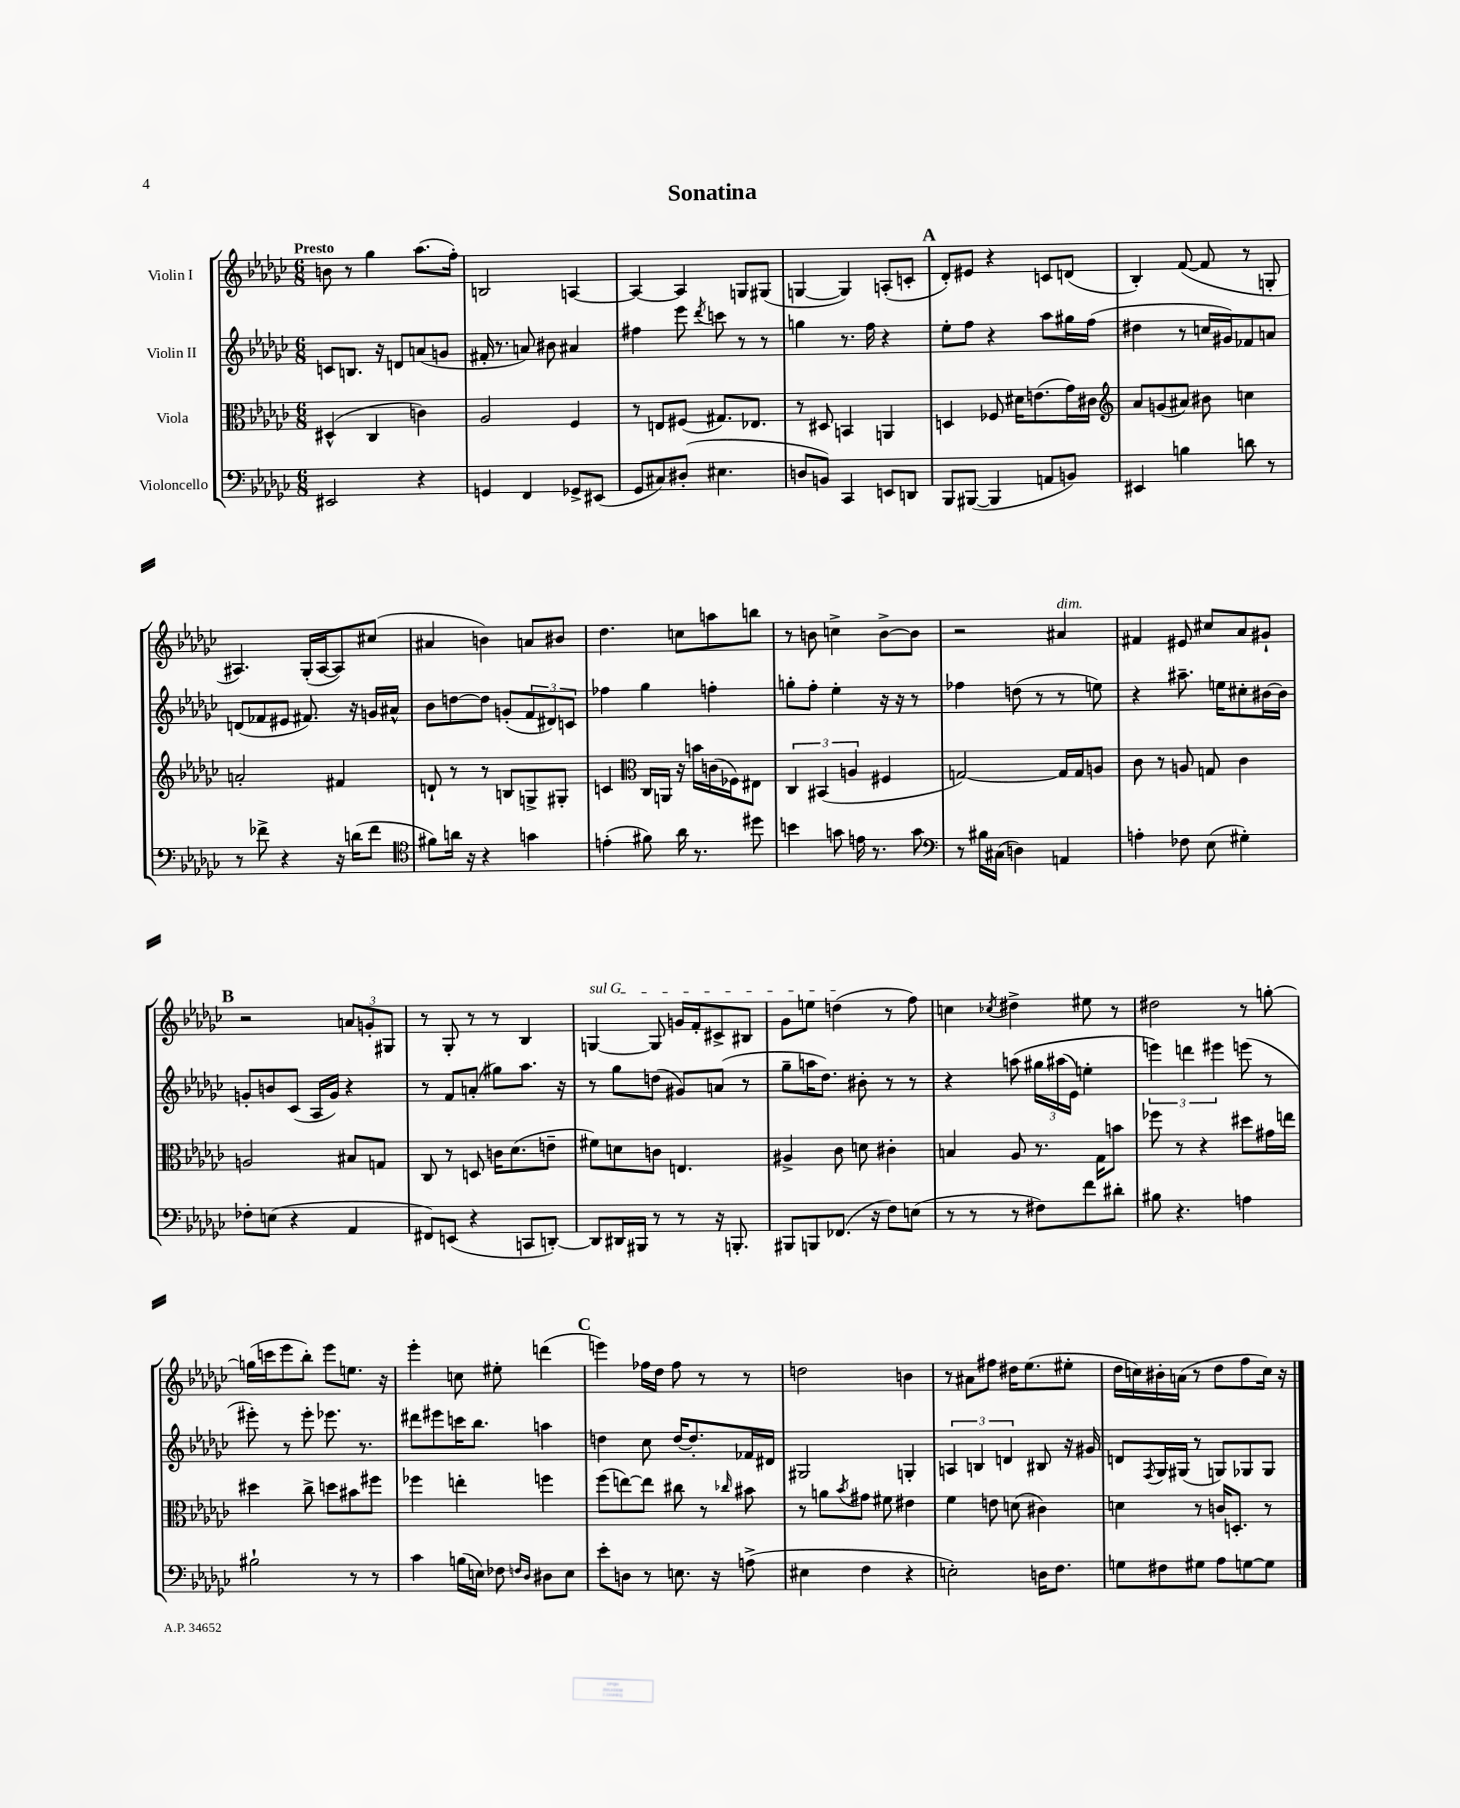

**kern	**kern	**kern	**kern
*part4	*part3	*part2	*part1
*staff4	*staff3	*staff2	*staff1
*I"Violoncello	*I"Viola	*I"Violin II	*I"Violin I
*clefF4	*clefC3	*clefG2	*clefG2
*k[b-e-a-d-g-c-]	*k[b-e-a-d-g-c-]	*k[b-e-a-d-g-c-]	*k[b-e-a-d-g-c-]
*M6/8	*M6/8	*M6/8	*M6/8
=1	=1	=1	=1
!	!	!	!LO:TX:a:B:t=Presto
2EE#X/	(4D#X^^/	8cn/L	8bn\
.	.	8.Bn/J	8r
.	4C-/	.	4gg-\
.	.	16r	.
.	.	8dn/L	.
4r	4cn\)	(8an/	(8.aa-\L
.	.	8gn/J	.
.	.	.	16ff'\Jk)
=2	=2	=2	=2
4GGn/	2A-/	16f#X'/	2Bn/
.	.	8.r	.
4FF/	.	8an/)	.
.	.	8b#X\	.
8GG-X^/L	4F/	4a#X/	[4An/
(8EE#X/J	.	.	.
=3	=3	=3	=3
8GG-/L	8r	4ff#X\	4A/_
8C#X/)	8En/L	.	.
(8D#X'/J	(8F#X/J	8eee-\	4A/]
.	.	8qddd-/	.
4.E#X\	8.G#X/L)	8cccn\	.
.	.	8r	8Gn/L
.	8.E-X/J	.	.
.	.	8r	(8G#X/J
=4	=4	=4	=4
8Dn/L	8r	4ggn\	[4Gn/
8BBn/J)	8D#X/	.	.
4CC-/	4BBn/	8.r	4G/])
.	.	16ff\	.
8EEn/L	4AAn/	4r	(8An'/L
8DDn/J	.	.	8cn'/J
!!LO:REH:place=s1:t=A
=5	=5	=5	=5
8BBB-/L	4Dn/	8ee-'\L	8d-'/L)
([8BBB#X/J	.	8ff\J	8e#X/J
4BBB#/]	8F-X/	4r	4r
.	16d#X\KL	.	.
.	(8.en\	.	.
8AAn/L	.	8aa-\L	8cn/L
8BBn/J)	16g-\L)	16gg#X\L	(8dn/J
.	16c#X\JJ	(16ff\JJ	.
=6	=6	=6	=6
*	*clefG2	*	*
4EE#X/	8a-/L	4dd#X\	4B-'/)
.	(8gn/	.	.
4Bn\	8a#X/J)	8r	([8f/
.	8b#X\	16ccn/LL	8f/]
.	.	16g#X/J)	.
8dn\	4ccn\	8f-X/	8r
8r	.	8an/J	8Gn'/
!!LO:LB:g=z
=7	=7	=7	=7
8r	2an'/	(8dn/L	4.A#X/)
8f-X^\	.	8f-X/	.
4r	.	8e#X/J	.
.	.	8.f#X/)	(16G-'/LL
.	.	.	[16A#/J
16r	4f#X/	.	8A#/])
(16dn\KL	.	16r	.
8f-\J	.	16gn/LL	(8cc#X/J
.	.	16a#X^^/JJ	.
=8	=8	=8	=8
*clefC4	*	*	*
8f#X\L)	8dn`/	8b-\L	4a#X/
16an\Jk	8r	[8ddn\	.
16r	.	.	.
4r	8r	8dd\J]	4bn\)
.	8Bn/L	(8gn'/L	.
4gn\	8Gn^/	12f/	8an/L
.	.	12d#X/)	.
.	8G#X'/J	.	8b#X/J
.	.	12cn/J	.
=9	=9	=9	=9
(4en'\	4cn/	4ff-X\	4.dd-\
*	*clefC3	*	*
8f#X\)	16C-/LL	4gg-\	.
.	16AAn/JJ	.	.
16a-\	16r	.	8ccn\L
8.r	16bn\LL	.	.
.	(16cn\	4ffn'\	8aan\
.	16F-X\J)	.	.
8dd#X\	8E#X\J	.	8bbn\J
=10	=10	=10	=10
4bn\	6C-/	8ggn'\L	8r
.	.	8ff'\J	8bn\
.	(6BB#X/	.	.
8gn\	.	4ee-'\	4ccn^\
.	6An/	.	.
16en\	.	.	.
8.r	.	.	.
.	4F#X/	16r	[8b^\L
.	.	16r	.
8g\	.	8r	8b\J]
=11	=11	=11	=11
*clefF4	*	*	*
8r	[2Gn/)	4ff-X\	2r
16B#X\LL	.	.	.
(16C#X\JJ	.	.	.
4Dn\)	.	(8ddn\	.
.	.	8r	.
!	!	!	!LO:TX:a:i:t=dim.
4AAn/	16G/LL]	8r	4a#X/
.	16G/J	.	.
.	8An/J	8een\)	.
=12	=12	=12	=12
4An'\	8c-\	4r	4f#X/
.	8r	.	.
8F-X\	8An/	8.aa#X~\	8e#X/
(8E-\	8Gn/	.	8cc#X/L
.	.	16een\KL	.
4G#X'\)	4c-\	8cc#X'\	8a-/
.	.	[16b#X\L	8g#X`/J
.	.	16b#\JJ]	.
!!LO:LB:g=z
!!LO:REH:place=s1:t=B
=13	=13	=13	=13
8F-X'\L	2An/	8gn'/L	2r
(8En\J	.	8bn/	.
4r	.	(8c-/J	.
.	.	16A-/LL	.
.	.	16g/JJ)	.
4AA-/	8B#X/L	4r	12an/L
.	.	.	12gn'/
.	8Gn/J	.	.
.	.	.	12G#X/J
=14	=14	=14	=14
8FF#X/L)	8C-/	8r	8r
(8EEn/J	8r	8f/L	8G-'/
4r	8Dn/	(8an'/J	8r
.	16cn\KL	8gg#X\L)	8r
.	(8.d-\	.	.
8CCn/L	.	8.aa-\J	4B-/
[8DDn'/J)	8en~\J	.	.
.	.	16r	.
=15	=15	=15	=15
!	!	!	!LO:TX:a:i:t=sul G
8DD/L]	8f#X\L)	8r	[4Gn/
16DD#X/L	8dn\	8gg-\L	.
16BBB#X/JJ	.	.	.
8r	8cn\J	(8ddn\J	8G/]
8r	4.En/	8g#X/L)	16gn/LL
.	.	.	16f'/J
16r	.	(8an/J	8c#X^/
8.BBBn'/	.	.	.
.	.	8r	8B#X/J
=16	=16	=16	=16
8BBB#X/L	4A#X^/	8gg-~\L	8g-\L
8BBBn/	.	16aan\K	8een\J
.	.	8.dd-\J)	.
(8.FF-X/J	8c-\	.	(4ddn\
.	8dn\	8b#X'\	.
16r	.	.	.
8F\L)	4c#X'\	8r	8r
(8En\J	.	8r	8ff\)
=17	=17	=17	=17
8r	4Bn/	4r	4ccn\
8r	.	.	.
.	.	.	8qcc-X/
8r	8A-/	(8aan\	4dd#X^\
8F#X\L)	8.r	24gg#X\LL	.
.	.	(24aa#X\	.
.	.	24e-\JJ)	.
8f\	.	4een'\	8ee#X\
.	16G-\KL	.	.
8d#X'\J	8bn\J	.	8r
=18	=18	=18	=18
8B#X\	8ff-X\	6eeen\)	2dd#X\
4.r	8r	.	.
.	.	6dddn\	.
.	4r	.	.
.	.	6eee#X\	.
4An\	8dd#X\L	(8eeen\	8r
.	16g#X\L	8r	[8ggn'\
.	16een\JJ	.	.
!!LO:LB:g=z
=19	=19	=19	=19
2B#X`\	4dd#X\	8eee#X'\)	(16ggn\LL]
.	.	.	16cccn\J
.	.	8r	8eee-\
.	8cc-^\	8eee#'\	8bb-'\J)
.	8ddn\L	8.eee-X\	8eee-\L
8r	8b#X\	.	8.een\J
.	.	8.r	.
8r	8ff#X\J	.	.
.	.	.	16r
=20	=20	=20	=20
4c-\	4ff-X\	8ddd#X\L	4eee-'\
.	.	8eee#X\	.
(16Bn\LL	4een'\	16cccn\K	8ccn\
16En\JJ)	.	8.bb-\J	.
8F-X\	.	.	8ee#X'\
16qqFn/LL	.	.	.
16qqD-/JJ	.	.	.
8D#X\L	4ffn\	4aan\	(4dddn\
8E\J	.	.	.
!!LO:REH:place=s1:t=C
=21	=21	=21	=21
8e-'\L	(8ff\L	4ddn\	4eeen\)
8Dn\J	[8een\)	.	.
8r	8ee\J]	8cc-\	16ff-X\LL
.	.	.	16dd-\JJ
8.En\	8cc#X\	[16dd/KL	8ff-\
.	.	8.dd'/]	.
.	8r	.	8r
16r	.	.	.
.	16qqcc-X/	.	.
(8An^\	8b#X\	16f-X/L	8r
.	.	16d#X/JJ	.
=22	=22	=22	=22
4E#X\	8r	2G#X/	2ddn\
.	8an\L	.	.
.	8qb-/	.	.
4F\	8g#X\J	.	.
.	8f#X\	.	.
4r	4e#X\	4Gn'/	4bn\
=23	=23	=23	=23
2En'\)	4f\	6An/	8r
.	.	.	8a#X\L
.	.	6Bn/	.
.	8en\	.	8ff#X\J
.	.	6dn/	.
.	(8dn\	.	16dd#X\KL
.	.	.	(8.ee-\
16Dn\KL	4c#X\)	8B#X/	.
8.F\J	.	.	.
.	.	16r	8ee#X'\J
.	.	16g#X/	.
=24	=24	=24	=24
8Gn\L	4dn\	8dn/L	16dd-\LL
.	.	.	16ccn\)
.	.	8qF/	.
8F#X\	.	16G-/L	16b#X'\
.	.	(16G#X/JJ	(16an\JJ
8G#X\J	8r	8r	8r
8A-\L	16cn/KL	8Gn/L)	8dd-\L
.	8.Dn'/J	.	.
[8Gn\	.	8G-X/	8ff\
8G\J]	8r	8G-/J	16cc\Jk)
.	.	.	16r
==	==	==	==
*-	*-	*-	*-
